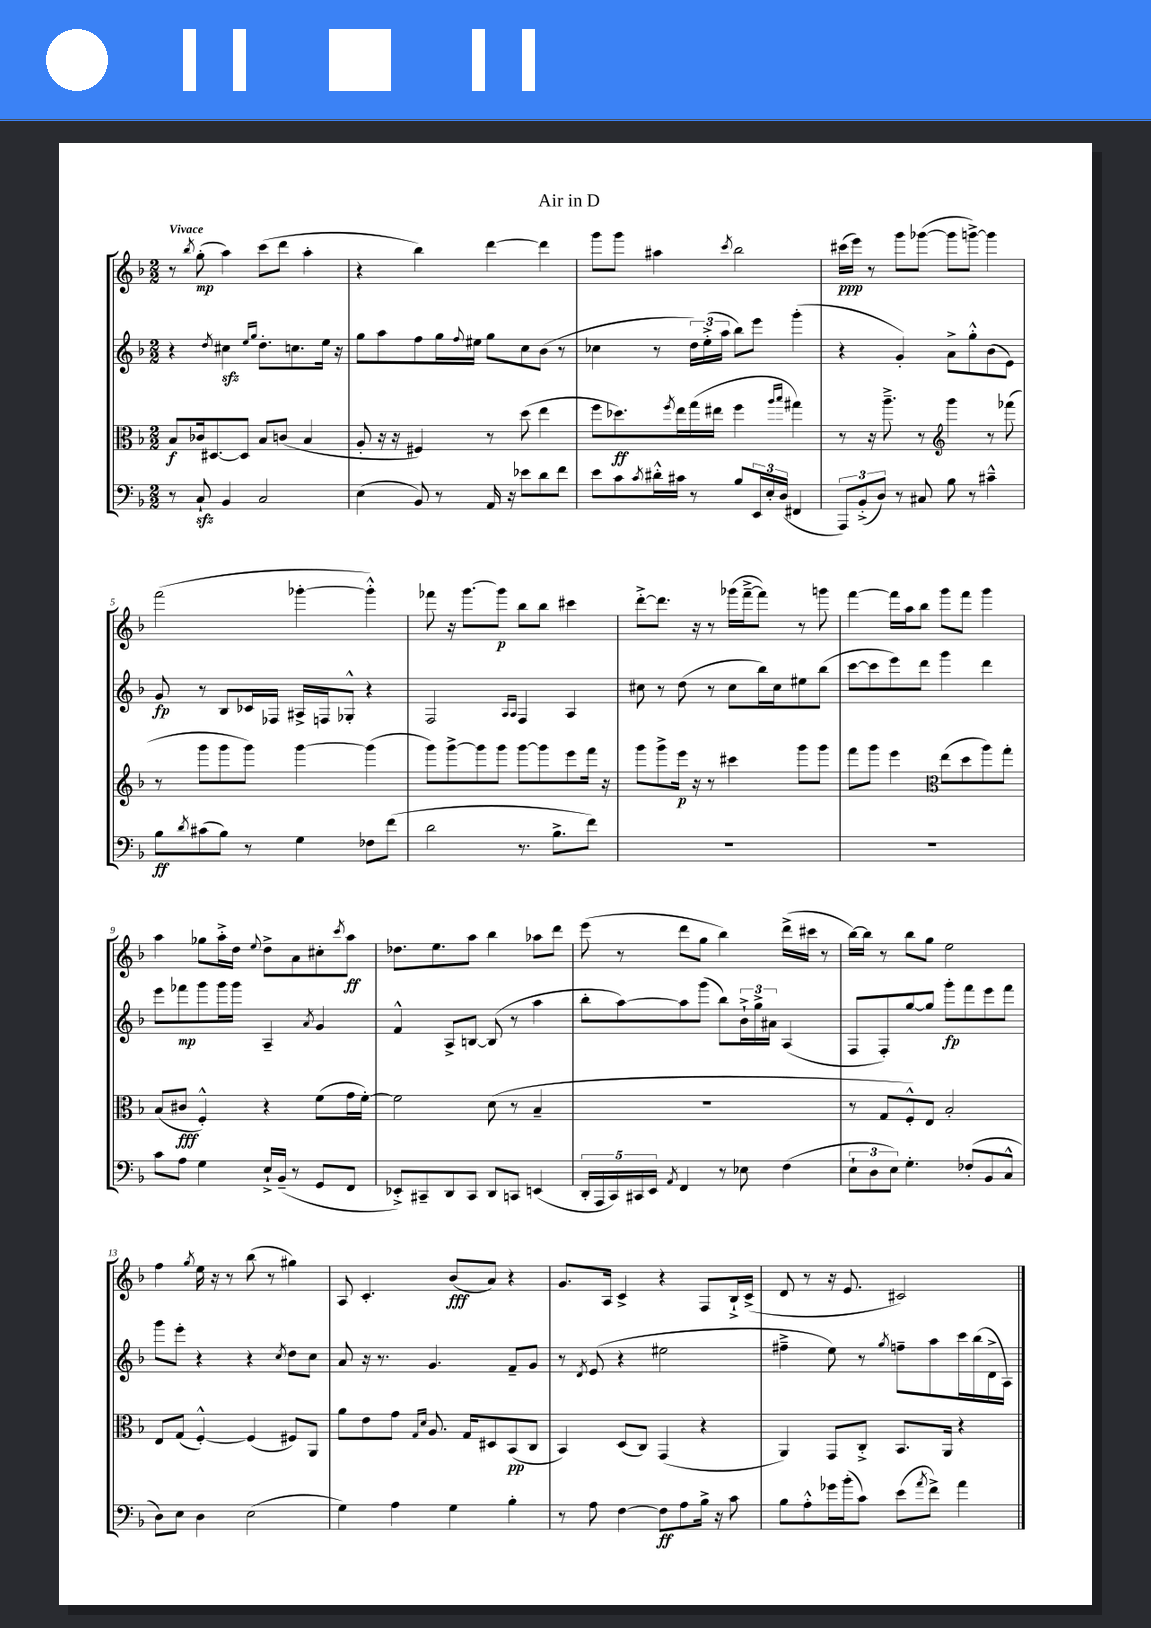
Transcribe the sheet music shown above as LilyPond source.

\header { title = "Air in D" }
<<
\new StaffGroup <<
\new Staff = "s0" {
    \clef treble \key f \major \numericTimeSignature \time 2/2 \tempo "Vivace"
    r8 \acciaccatura { bes''8 } g''8-.\mp( a''4) c'''8( d'''8 a''4-. |
    r4 bes''4) d'''4~ d'''4 |
    g'''8 g'''8 ais''4 \acciaccatura { c'''8 } bes''2 |
    cis'''16\ppp( e'''16) r8 g'''8 ges'''8~( ges'''8 g'''8~->) g'''4 |
    f'''2( ges'''4~-. ges'''4-.-^) |
    fes'''8 r16 g'''8.~ g'''8\p bes''8 bes''8 cis'''4 |
    d'''8~-.-> d'''8. r16 r8 ges'''16( f'''16~---> f'''8) r8 g'''8 |
    f'''4~ f'''16 a''16 bes''8 g'''8 f'''8 g'''4 |
    a''4 ges''8 a''16-.-> d''16 \appoggiatura { e''8 } d''8-> a'8 cis''8-. \acciaccatura { c'''8 } a''8\ff |
    des''8. e''8. a''8 bes''4 aes''8 d'''8 |
    e'''8( r8 d'''8 g''8 bes''4) d'''16->( cis'''16 r8 |
    bes''16~) bes''16 r8 bes''8 g''8 e''2 |
    f''4 \acciaccatura { g''8 } e''16 r16 r8 bes''8( r8 gis''4) |
    a8 c'4.-. bes'8\fff( a'8) r4 |
    g'8. a16 c'4-> r4 f8 bes16-!-> c'16->( |
    d'8 r8 r16 e'8. cis'2) \bar "|." |
}
\new Staff = "s1" {
    \clef treble \key f \major \numericTimeSignature \time 2/2
    r4 \acciaccatura { d''8 } cis''4\sfz \grace { e''16 g''16 } d''8.-. c''8. e''16 r16 |
    g''8 a''8 f''8 g''16 \appoggiatura { f''8 } eis''16 g''8 c''8 bes'8( r8 |
    ces''4 r8 \tuplet 3/2 { d''16) e''16-.->( a''16 } bes''8) e'''8 g'''4-.( |
    r4 g'4-.) a'8-> g''8-.-^ bes'8( e'8) |
    g'8\fp r8 bes8 ces'16 fes16 ais16-> f16 ges8-.-^ r4 |
    f2 \grace { a16 a16 } f4 a4 |
    cis''8 r8 d''8( r8 cis''8 bes''16) cis''16 eis''8 bes''8( |
    c'''8~ c'''8 e'''8) d'''8 g'''4 d'''4 |
    e'''8 fes'''8\mp g'''8 g'''16 g'''16 a4-- \acciaccatura { a'8 } g'4 |
    f'4-^ a8-> b8~ b8( r8 a''4 |
    bes''8-. a''8~) a''8 g'''8( bes''8) \tuplet 3/2 { bes'16-!-> g''16-> ais'16 } a4( |
    f8 f8-.) g''8~ g''8 g'''8-.\fp f'''8 e'''8 f'''8 |
    g'''8 e'''8-. r4 r4 \acciaccatura { c''8 } d''8 c''8 |
    a'8 r16 r8. g'4. f'8-- g'8 |
    r8 \acciaccatura { d'8 } e'8( r4 eis''2 |
    fis''4---> e''8) r8 \acciaccatura { g''8 } f''8-- a''8 c'''16 bes''16( d'16-> a16) \bar "|." |
}
\new Staff = "s2" {
    \clef alto \key f \major \numericTimeSignature \time 2/2
    bes8\f ces'16 dis8.~ dis8 bes8 c'8( bes4 |
    a8-. r16 r16 fis4) r8 d''8( e''4 |
    f''8 des''8.\ff) \acciaccatura { f''8 } e''16 g''16( eis''16 f''4 \grace { a''16 bes''16 } gis''4) |
    r8 r16 a''8.---> r8 \clef treble g'''4 r8 fes'''8( |
    r8 g'''8 g'''8 g'''8) g'''4~ g'''4( |
    g'''8) g'''8~-> g'''8 g'''8 g'''8~ g'''8 e'''8 f'''16 r16 |
    g'''8 g'''8-> e'''16\p r16 r8 cis'''4 g'''8 g'''8 |
    f'''8 g'''8 e'''4 \clef alto e''8( d''8 a''8) g''8-. |
    bes8( cis'8\fff f4-.-^) r4 f'8( g'16 f'16~-.) |
    f'2 d'8( r8 bes4-- |
    R1 |
    r8 g8 f8-.-^) e8 bes2-. |
    e8 g8( f4~-.-^) f4( fis8) a,8 |
    a'8 e'8 g'8 \grace { g16 d'16 } a8. g16 dis8 bes,8\pp( c8 |
    bes,4) d8( c8) g,4( r4 |
    a,4) g,8 c8-.-> bes,8. a,16 r4 \bar "|." |
}
\new Staff = "s3" {
    \clef bass \key f \major \numericTimeSignature \time 2/2
    r8 c8-!\sfz bes,4 c2 |
    e4( bes,8) r8 a,16 r16 ees'8 d'8 f'8 |
    e'8 c'8 \acciaccatura { c'8 } dis'16-.-^ cis'16 r8 bes8 \tuplet 3/2 { e,16 e16-. d16( } fis,4 |
    \tuplet 3/2 { a,,8) bes,8-.->( d8) } r8 cis8 bes8 r8 cis'4---^ |
    bes8\ff \acciaccatura { d'8 } cis'8( bes8) r8 g4 fes8 f'8( |
    d'2 r8. bes8.-> f'8) |
    R1 |
    R1 |
    c'8 a8 g4 e16-!-> bes,16--( r8 g,8 f,8 |
    ees,8-.->) cis,8-- d,8 cis,8 d,8 c,8 e,4( |
    \tuplet 5/4 { d,16-. a,,16 c,16) cis,16 e,16 } \acciaccatura { a,8 } f,4 r8 ees8 f4( |
    \tuplet 3/2 { e8-! d8 e8) } g4.-. fes8-.( bes,8 c8-^ |
    d8) e8 d4 e2( |
    g4) a4 g4 bes4-. |
    r8 a8 f4~ f8\ff a8 bes16-> r16 c'8 |
    bes8 a8-.-^ ges'16 bes'16-.( c'8) e'8( \acciaccatura { a'8 } f'8->) a'4 \bar "|." |
}
>>
>>
